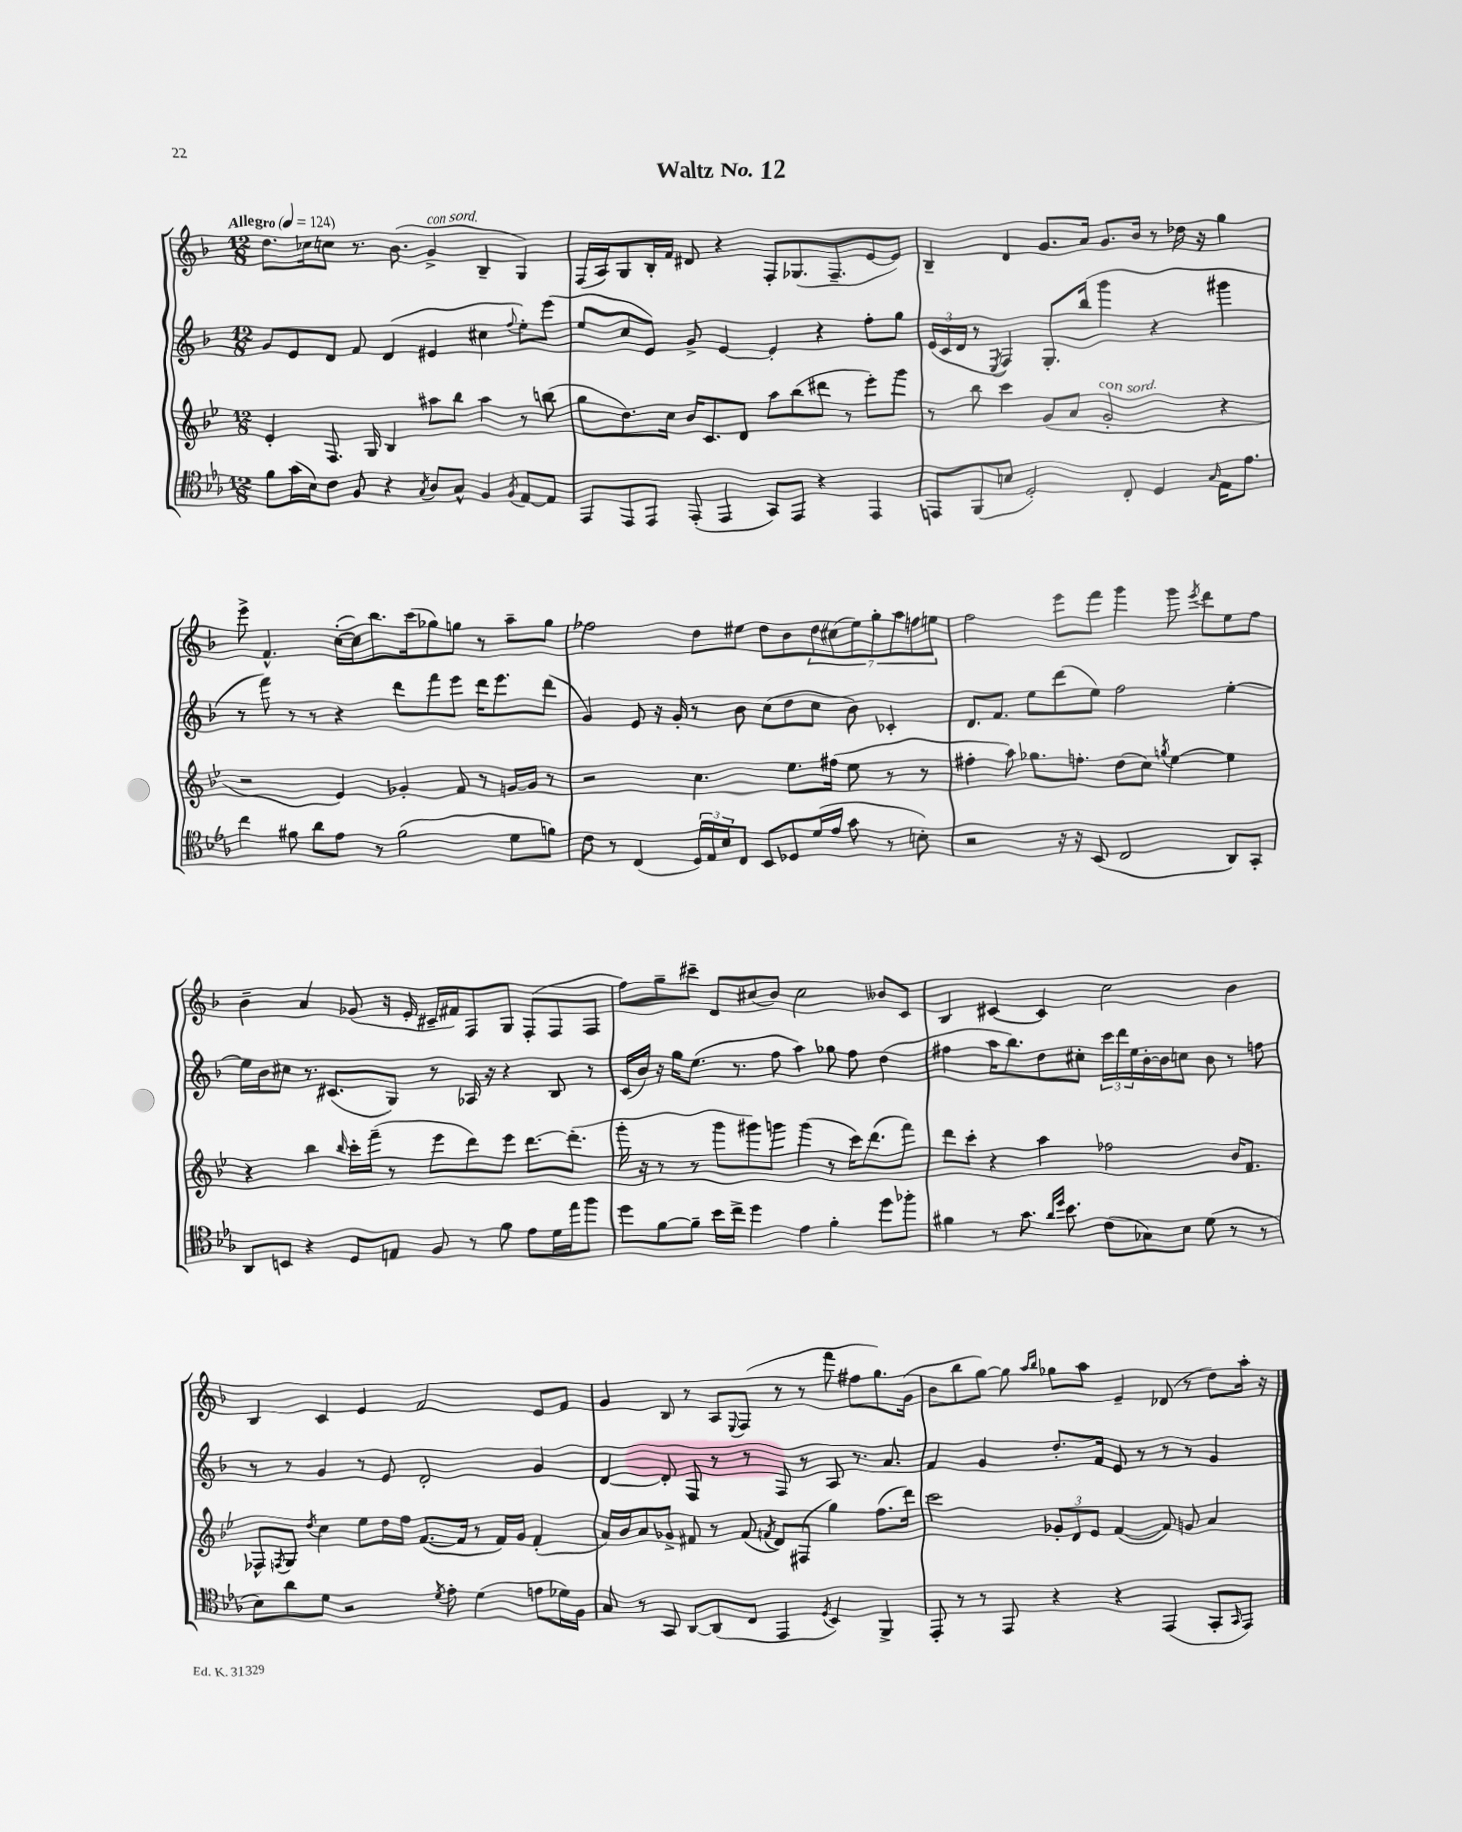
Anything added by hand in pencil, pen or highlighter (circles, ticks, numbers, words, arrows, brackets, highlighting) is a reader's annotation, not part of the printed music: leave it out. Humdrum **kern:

**kern	**kern	**kern	**kern
*staff4	*staff3	*staff2	*staff1
*clefC4	*clefG2	*clefG2	*clefG2
*k[b-e-a-]	*k[b-e-]	*k[b-]	*k[b-]
*M12/8	*M12/8	*M12/8	*M12/8
*MM124	*MM124	*MM124	*MM124
8f\L	4e-'/	8g/L	8.dd\L
(16g\L	.	8e/	.
16B-\J)	.	.	16cc-\k
8c\J	8.F/	8d/J	8cc\J
8F/	.	8f/	8.r
.	16G/	.	.
4r	4B-/	(4d/	.
.	.	.	(8.b-\
8qG/	.	.	.
8A-/L	8aa#\L	4e#/	4g^/
8G^^/J	8bb-\J	.	.
4F/	4aa#\	4cc#\	4B-~/
8qF/	.	8qqff/	.
[8E-/L	8r	8ee'\L)	4G/)
8E-/]J	(8bb\	(8eee\J	.
=	=	=	=
8EE-/L	8gg\L	8ee/L	(16F/LL
.	.	.	16A/J)
8EE-/	8.dd\)	8cc/	8G/
8EE-/J	.	8e/J)	16B-'/L
.	16cc\Jk	.	16f/JJ
(8EE-'/	16b-/LK	8g^/	8d#/
.	8.c/	.	.
4EE-/	.	[4e/	4r
.	8d/J	.	.
8GG/L)	8aa\L	4e'/]	8F'/L
8EE-/J	(8bb-\	.	(8.G-/
4r	8ddd#\J	4r	.
.	.	.	8.F~/
.	8r	.	.
4EE-/	8eee-'\L)	8ff'\L	[8e/
.	8ggg\J	8gg\J	8e/]J)
=	=	=	=
8EE/L	8r	(24e/LL	4B-~/
.	.	24c/	.
.	.	24d/JJ	.
(8FF/	8bb-\	8r	.
.	.	8qE/	.
8B/J	4ccc\	4F/)	4d/
2D'/)	.	.	.
.	(8g/L	8.G'/L	8.g/L
.	8a/J	.	.
.	.	(16bb-/Jk	16a/Jk
.	2g'/	4ggg\	8.g/L
8C'/	.	.	.
.	.	.	16b-/Jk
4D/	.	4r	8r
.	.	.	16dd-\
.	.	.	16r
16qqG/	.	.	.
16E-\LK	4r	4ggg#\	4gg\
8.e-\J	.	.	.
=	=	=	=
4cc\	2r	8r	8eee^\
.	.	8fff\)	4.f^^/
8f#\	.	8r	.
8a-\L	.	8r	.
8e-\J	4e-/)	4r	([16cc'\LL
.	.	.	16cc\]J)
8r	.	.	8.bb-\
(2f#\	4g-'/	8ddd\L	.
.	.	.	(16ccc\k
.	.	8fff\	8gg-\)
.	8f/	8eee\J	8gg\J
.	8r	16ddd\LK	8r
.	.	8.eee\	.
8d\L	[16g/LL	.	8aa~\L
.	16g/]JJ	.	.
8f\J)	8r	(8ddd\J	8gg\J
=	=	=	=
8c\	2r	4g/)	2ff-\
8r	.	.	.
(4C/	.	8e/	.
.	.	16r	.
.	.	16g'/	.
24D/LL)	4.cc\	8r	8dd\L
24E-/	.	.	.
24B-/J	.	.	.
8C/J	.	8b-\	8ee#\J
8BB-/L	.	(8cc\L	8dd\L
8D-/	8.ee-\L	8dd\	8b-\
(16d/L	.	8cc\J	14dd\
16e-/JJ	(16ff#\Jk	.	.
.	.	.	(14cc#\
8g\	8ee-\	8b-\)	.
.	.	.	14ee#\)
.	.	.	14gg'\
8r	8r	4c-'/	.
.	.	.	14aa\
.	.	.	14ff\
8B'\)	8r	.	.
.	.	.	14ee\J
=	=	=	=
2r	4ff#'\	8.d/L	2ff\
.	.	8.f/J	.
.	8aa\)	.	.
.	8.gg-\L	8ee\L	.
16r	.	(8ddd\	8eee\L
16r	8.ff'\J	.	.
(8BB-/	.	8ee\J)	8fff\J
2C/	(8dd\L	2ff\	4ggg\
.	8cc\J)	.	.
.	8qgg/	.	.
.	[4ee-\	.	8ggg\
.	.	.	8qeee/
.	.	.	8ddd\L
8AA-/L)	4ee-\]	[4ee'\	8ee\
8GG'/J	.	.	8ff\J
=	=	=	=
8AA-/L	4r	16ee\]LL	4b-~\
.	.	16b-\J	.
8BB/J	.	8cc#\J	.
4r	4bb-\	8.r	4a/
.	.	(8.c#/L	.
.	16qqbb-/	.	.
8D/L	16ccc'\LL	.	(8g-/
.	(16fff~\JJ	.	.
8E/J	8r	8G/J)	16r
.	.	.	16e'/
8F/	8eee-\L	8r	16c#~/LL
.	.	.	16f#/J)
8r	8ddd\)	16A-/	8F/
.	.	16r	.
8f\	8eee-\J	4r	8G/J
8e-\L	[8.ddd\L	.	(8F'/L
16d\L	.	8B-/	8F/
16ee-\J	(8.ddd'\]J	.	.
8ff\J	.	8r	8F/J
=	=	=	=
8dd\L	16ggg'\	(16c/LL	8ff\L)
.	16r	16b-/JJ)	.
[8f\	8r	16r	8gg~\
.	.	16gg\LK	.
8f~\]J	8r	(8.ee\J	8ccc#~\J
16b-\LL	8ggg\L	.	8d/L
16cc^\JJ	.	8.r	.
4dd\	8ggg#\)	.	(8cc#/
.	8ggg\J	8ff\	8b-/J)
4e-\	(4ggg\	4aa\)	2cc#\
4f'\	8r	8gg-\	.
.	16ccc\LK)	8ff\	.
.	(8.ddd\	.	.
8dd\L	.	(4dd\	8b--/L
8ff-'\J	8fff\J)	.	8c/J
=	=	=	=
4f#\	8ddd\L	4ff#\	4B-/
.	8ccc'\J	.	.
8r	4r	16aa\LK	[4c#/
.	.	8.bb-\)	.
8.g\	.	.	.
.	4aa\	8dd\	4c#/]
16qqa-/LL	.	.	.
16qqdd/JJ	.	.	.
8.b-\	.	.	.
.	.	8cc#'\J	.
(8c\L	2ff-\	24ccc\LL	2cc\
.	.	24ddd\	.
.	.	24ee\	.
8G-\)	.	[16b-'\	.
.	.	16b-\]J	.
8B-\J	.	8cc\J	.
(8d\	.	8b-\	.
8r	16b-/LK	8r	4b-\
.	8.f/J	.	.
8r	.	8ff\	.
=	=	=	=
8B-\L)	8F-^^/L	8r	4B-/
.	8qF/	.	.
8a-\	8G/J	8r	.
.	8qdd/	.	.
8d\J	4cc\	4g/	4c/
2r	.	.	.
.	8ee-\L	8r	4e/
.	16dd\L	8e/	.
.	16ff\JJ	.	.
.	([8.f/L	2d'/	2f/
8qd/	.	.	.
8e-'\	.	.	.
.	16f/]Jk	.	.
(4d\	8r	.	.
.	16f/LL)	.	.
.	16g/JJ	.	.
8e\L	(4f'/	4g/	8e/L
16d-\L)	.	.	8f/J
16F\JJ	.	.	.
=	=	=	=
8G/	16a/LL)	[4d/	4g/
.	16b-/J	.	.
8r	8a/	.	.
8GG/	8g-^/J	8d'/]	8B-/
[8AA-/L	8f#/	8F/	8r
(8AA-/]	8r	8r	8A/L
.	.	.	8qqE/
8C/J	(8f#/	8r	(8F/J
.	8qf/	.	.
4EE-/	8d/L)	8F/	8r
.	(8F#/J	8r	8r
8qD/	.	.	.
4BB-/)	4gg\)	8A/	8fff\
.	.	8.r	8ff#\L
4FF^/	(8.ff\L	.	8.gg\)
.	.	8.a/	.
.	16ddd\Jk)	.	(16g\Jk
=	=	=	=
8EE-'/	2ccc\	4f/	8b-\L
8r	.	.	8bb-\
8r	.	4g/	[8gg\J)
8EE-/	.	.	8gg\]
.	.	.	16qqaa/LL
.	.	.	16qqbb-/JJ
4r	12g-'/L	8.dd'/L	8gg-\L
.	12d/	.	.
.	.	.	8aa\J
.	12e-/J	.	.
.	.	16f/Jk	.
4r	([4f/	8e/	4e~/
.	.	8r	.
(4EE-/	8f/])	8r	(8d-/
.	8g/	8r	8r
8GG'/L	4a/	4g/	8dd\L)
16qqGG/	.	.	.
8EE-/J)	.	.	16aa'\Jk
.	.	.	16r
==	==	==	==
*-	*-	*-	*-
